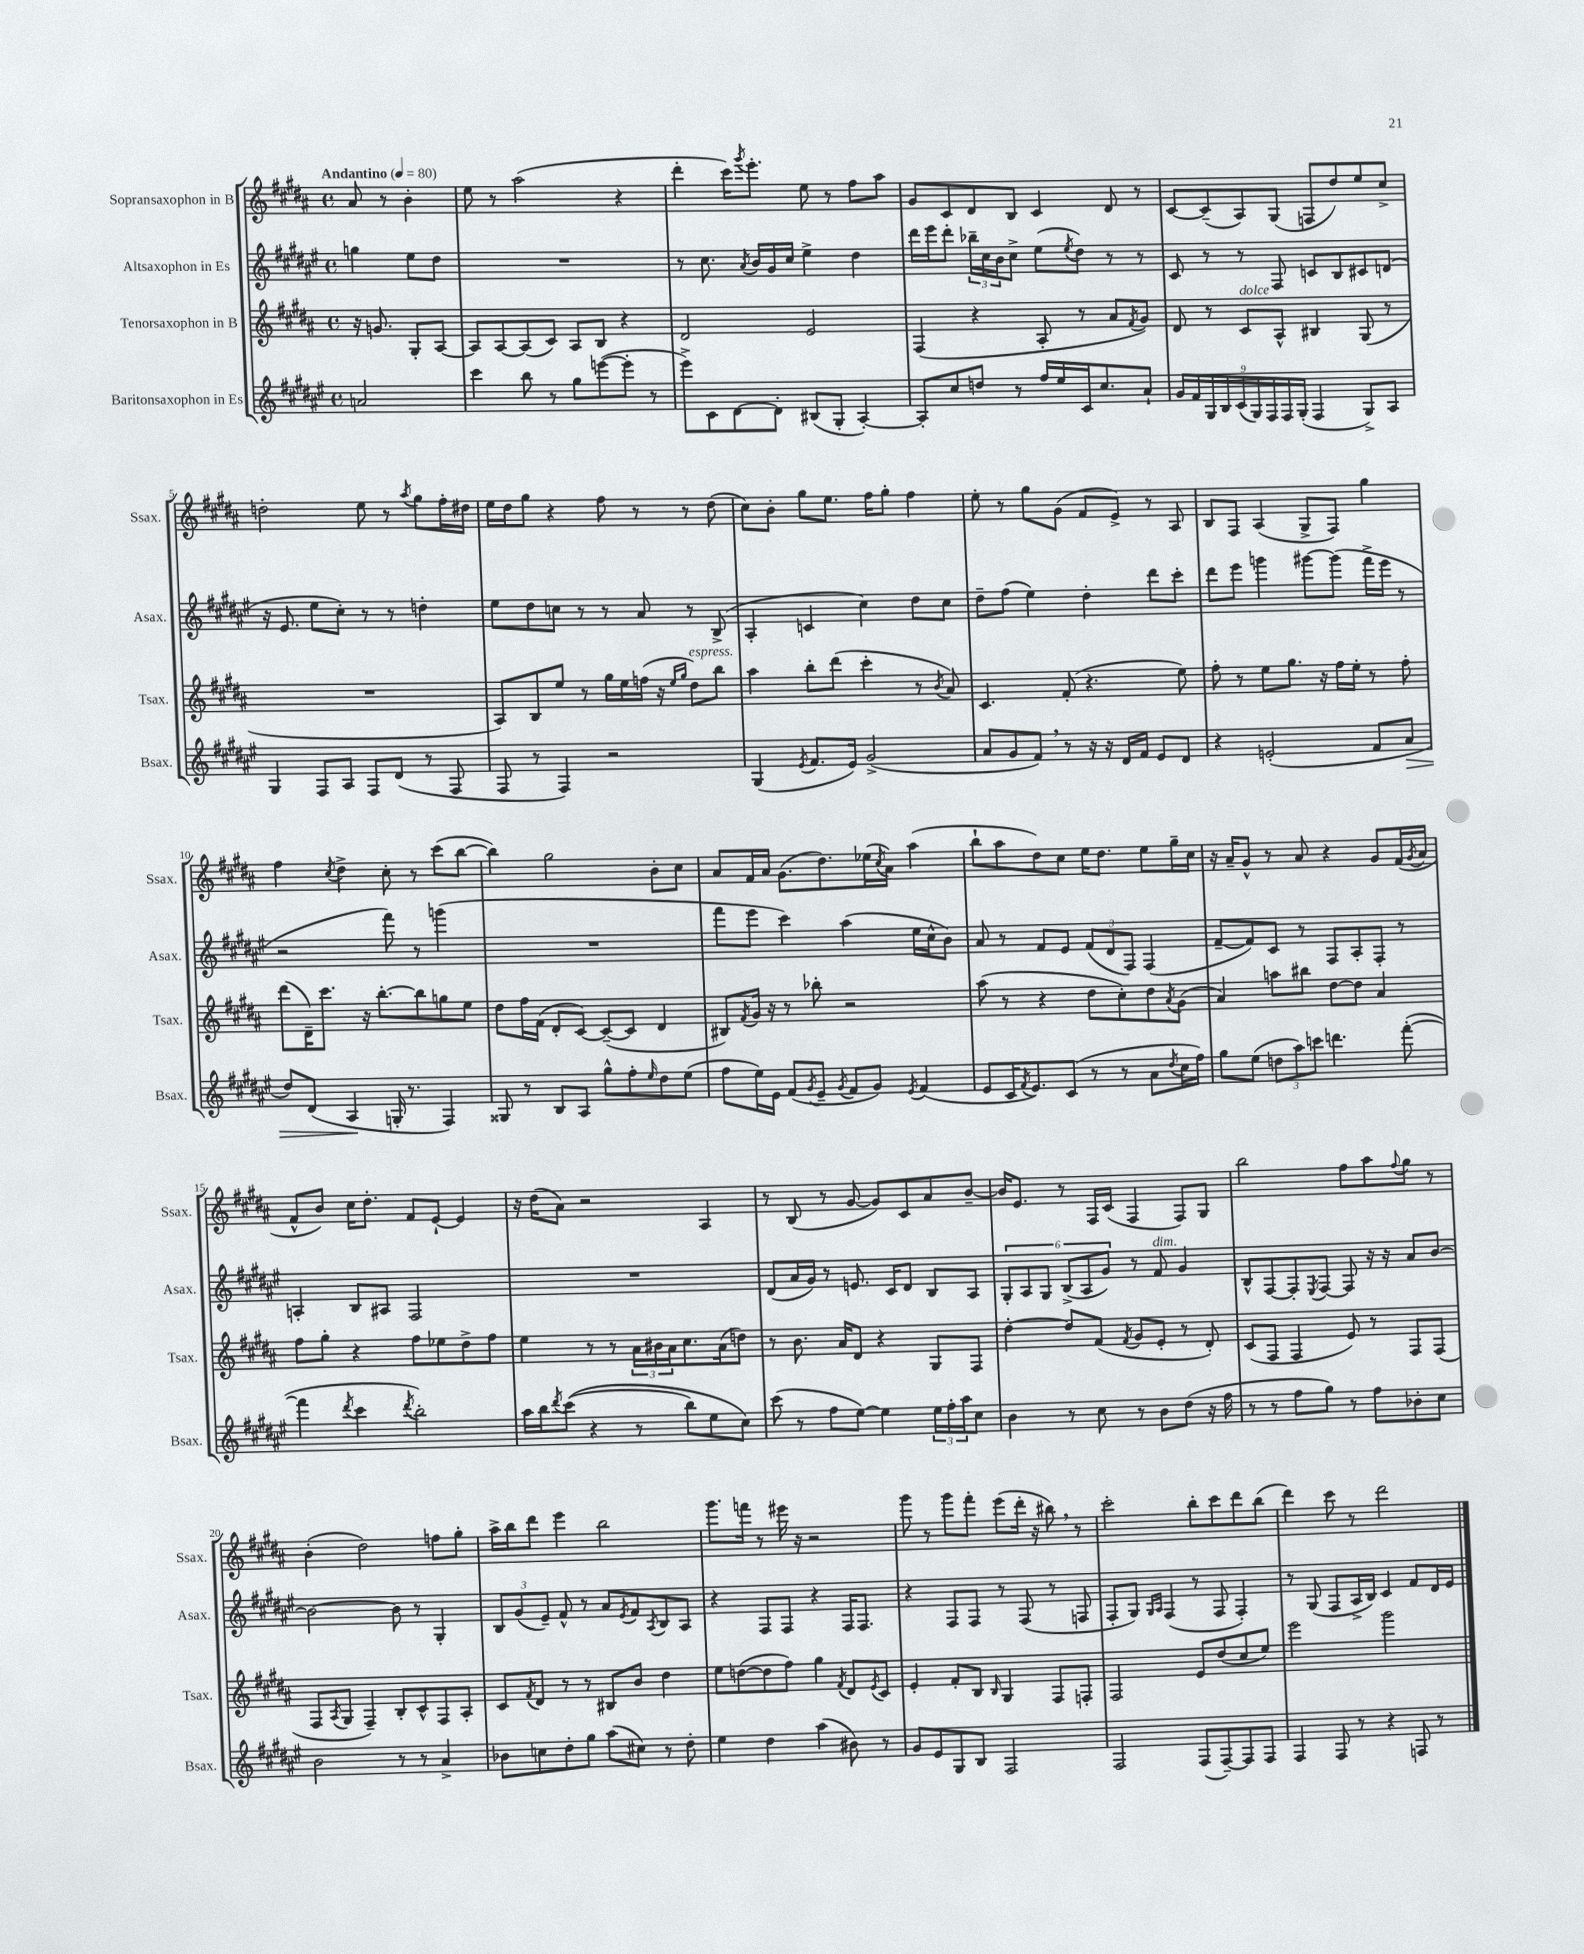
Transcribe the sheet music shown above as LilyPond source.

<<
\new StaffGroup <<
\new Staff = "s0" \with { instrumentName = "Sopransaxophon in B" shortInstrumentName = "Ssax." } {
    \clef treble \key b \major \defaultTimeSignature \time 4/4 \partial 2 \tempo "Andantino" 4 = 80
    ais'8 r8 b'4-. |
    e''8 r8 ais''2( r4 |
    dis'''4-. cis'''16) \acciaccatura { gis'''8 } e'''8.-. e''8 r8 fis''8 ais''8 |
    gis'8 cis'8 dis'8 b8 cis'4 dis'8 r8 |
    cis'8~ cis'8--( ais8) gis8( f8 dis''8) e''8 cis''8-> |
    d''2-. e''8 r8 \acciaccatura { ais''8 } gis''8 fis''16-. dis''16 |
    e''16 dis''16 gis''8 r4 fis''8 r8 r8 dis''8( |
    cis''8) b'8-. gis''8 e''8. fis''16 gis''8-. fis''4 |
    e''8-. r8 gis''8 gis'8( fis'8 e'8->) r8 ais8 |
    b8 fis8 ais4( gis8-> fis8) gis''4 |
    fis''4 \acciaccatura { cis''8 } dis''4-> cis''8-. r8 cis'''8( b''8~ |
    b''4) gis''2 b'8-. cis''8 |
    ais'8 fis'16 ais'16 gis'8.( dis''8.) ees''16( \acciaccatura { cis''8 } ais'16) ais''4( |
    b''8-! ais''8 dis''8) cis''8 e''16 dis''8. e''8 gis''16-- cis''16 |
    r16 ais'16-- gis'8-^ r8 ais'8 r4 gis'8 fis'16( \acciaccatura { gis'8 } ais'16 |
    fis'8-^ b'8) cis''16 dis''8.-. fis'8 e'8~-! e'4 |
    r16 dis''16( ais'8) r2 ais4 |
    r8 b8( r8 gis'8~ gis'8) cis'8 ais'8 b'8~-- |
    b'16 e'8. r8 fis16 cis'16( fis4 fis8) gis8 |
    b''2 fis''8 ais''8 \appoggiatura { fis''8 } gis''8 r8 |
    b'4-.( dis''2) f''8 gis''8-. |
    ais''16-> b''16 dis'''8 e'''4 b''2 |
    gis'''8. f'''16 r8 eis'''16 r16 r2 |
    gis'''8 r8 gis'''8 fis'''8-. e'''8( dis'''16-. r16 bis''8) \breathe r8 |
    cis'''2-. b''8-. cis'''8 dis'''8 b''8( |
    dis'''4) cis'''8 r8 dis'''2 \bar "|." |
}
\new Staff = "s1" \with { instrumentName = "Altsaxophon in Es" shortInstrumentName = "Asax." } {
    \clef treble \key fis \major \defaultTimeSignature \time 4/4 \partial 2
    g''4 eis''8 dis''8 |
    R1 |
    r8 cis''8. \acciaccatura { ais'8 } b'16 gis'16 cis''16 eis''4-> dis''4 |
    dis'''16 eis'''16 dis'''8-. \tuplet 3/2 { bes''16-- cis''16 b'16 } cis''8-> eis''8( \acciaccatura { eis''8 } dis''8) r8 r8 |
    cis'8 r8 r8 fis8 c'8 b8 cis'8 d'8( |
    r16 eis'8. eis''8 cis''8-.) r8 r8 d''4-. |
    eis''8 dis''8 c''8 r8 r8 ais'8 r8 b8->( |
    ais4-. c'4 cis''4) dis''8 cis''8 |
    dis''8-- fis''8( eis''4) dis''4-. dis'''8 cis'''8-. |
    dis'''8 eis'''8 g'''4 gis'''8~ gis'''8( fis'''16-> eis'''16 r8 |
    r2 fis'''8) r8 g'''4( |
    R1 |
    fis'''8 eis'''8 cis'''4) ais''4( eis''16 cis''16-^ b'8) |
    ais'8 r8 fis'8 eis'8 \tuplet 3/2 { fis'8( dis'8 fis8) } fis4( |
    fis'8~-- fis'8) cis'8 r8 fis8 ais8-. fis8-. r8 |
    a4-. b8 ais8 fis2 |
    R1 |
    dis'8( ais'16 gis'16) r8 e'8. cis'16 dis'8 b8 ais8 |
    \tuplet 6/4 { gis8-. ais8 gis8 b8->( ais8 gis'8) } r8 fis'8^\markup { \italic "dim." } gis'4 |
    b8-^ fis8~ fis8-. \acciaccatura { eis8 } fis8~ fis8 r16 r16 ais'8 b'8~ |
    b'2~ b'8 r8 gis4-. |
    \tuplet 3/2 { b8 gis'8( eis'8--) } fis'8-^ r8 ais'8 \acciaccatura { eis'8 } fis'8 \acciaccatura { ais8 } b8 ais8 |
    r4 fis8 fis8 r4 fis16 fis8. |
    r4 fis8 fis8 r8 fis8( r8 f8 |
    fis8-. gis8) \grace { gis16 ais16 } fis4( r8 fis8 fis4-.) |
    r8 gis8( fis8 ais16-> b16) cis'4 fis'8 dis'16 eis'16 \bar "|." |
}
\new Staff = "s2" \with { instrumentName = "Tenorsaxophon in B" shortInstrumentName = "Tsax." } {
    \clef treble \key b \major \defaultTimeSignature \time 4/4 \partial 2
    r16 g'8. gis8-. ais8~ |
    ais8 ais8~ ais8( cis'8) ais8 b8 r4 |
    dis'2 e'2 |
    fis4( r4 ais8-. r8 ais'8 \acciaccatura { fis'8 } gis'8) |
    dis'8 r8 cis'8^\markup { \italic "dolce" } ais8-^ bis4 gis8( r8 |
    R1 |
    ais8) b8 e''8 r8 gis''16 e''16 f''16( r16 \grace { e''16 gis''16 } dis''8^\markup { \italic "espress." }) b''8 |
    ais''4 b''8-. dis'''8( cis'''4-. r8 \acciaccatura { b'8 } ais'8) |
    cis'4. fis'8-.( r4. e''8) |
    fis''8-. r8 e''8 gis''8. r16 fis''16 e''16-. r8 fis''8-. |
    dis'''8( dis'16--) cis'''8. r16 b''8.~-. b''8 g''8 e''8 |
    dis''8 fis''16 fis'16( dis'8-. cis'8~) cis'8~--( cis'8 dis'4 |
    bis8) \acciaccatura { fis'8 } gis'16 r16 r8 bes''8-. r2 |
    ais''8( r8 r4 dis''8 cis''8-.) dis''8 \acciaccatura { ais'8 } gis'8( |
    ais'4) a''8 bis''8 dis''8~ dis''8 ais'4 |
    fis''8 gis''8-. r4 fis''8 ees''8 dis''8-> fis''8 |
    e''4 r8 r8 \tuplet 3/2 { ais'16 bis'16 ais'16 } cis''8. ais'16( d''8) |
    r8 b'8. ais'16 dis'8 r4 gis8 fis8 |
    dis''4~-. dis''8 fis'8( \acciaccatura { fis'8 } gis'8 e'8-. r8 dis'8-.) |
    cis'8( fis8 fis4 e'8) r8 fis8 fis8( |
    fis8 \acciaccatura { ais8 } gis8 fis4--) b8-. cis'8-^ fis8 ais8-. |
    cis'8 \acciaccatura { fis'8 } dis'8 r8 r8 bis8 b'8 dis''4 |
    e''8 d''8~( d''8 fis''8) gis''4 \acciaccatura { fis'8 } dis'8 \acciaccatura { e'8 } cis'8 |
    e'4-. fis'8-. b8 \grace { b16 } gis4 fis8 f8-. |
    fis2 e'8 dis''8( cis''8 e''8) |
    e'''2 gis'''2 \bar "|." |
}
\new Staff = "s3" \with { instrumentName = "Baritonsaxophon in Es" shortInstrumentName = "Bsax." } {
    \clef treble \key fis \major \defaultTimeSignature \time 4/4 \partial 2
    a'2 |
    cis'''4 b''8 r8 gis''8 e'''8~( e'''8-. r8 |
    eis'''8->) cis'8 dis'8~ dis'8-. bis8( gis8-. ais4~-.) |
    ais8-. cis''8 d''8 r8 fis''16 eis''16 cis'16 cis''8. ais'8-! |
    \tuplet 9/8 { gis'16 fis'16 gis16 b16 cis'16( gis16) fis16 fis16 gis16-.( } fis4 gis8->) ais8 |
    gis4 fis8 ais8 fis8 dis'8( r8 fis8 |
    fis8 r8 fis4) r2 |
    gis4( \acciaccatura { eis'8 } fis'8. eis'16) gis'2->( |
    ais'8 gis'8 fis'8) \breathe r8 r16 r16 dis'16 fis'16 eis'8 dis'8 |
    r4 e'2-.( fis'8 ais'8\> |
    dis''8) dis'8( ais4\! g16-. r8. fis4) |
    gisis8 r8 b8 ais8 gis''8-^ fis''8-. \grace { eis''16 } dis''8 eis''8( |
    fis''8 eis''16) eis'16 fis'8( \acciaccatura { gis'8 } eis'8-- \acciaccatura { gis'8 } fis'8 gis'8) \acciaccatura { eis'8 } fis'4( |
    eis'8 cis'16 \acciaccatura { fis'8 } eis'8.) cis'8( r8 r8 ais'8 \acciaccatura { dis''8 } cis''16 fis''16) |
    gis''8 eis''8( \tuplet 3/2 { d''8 ais''8) c'''8 } d'''4. fis'''8~-.( |
    fis'''4 \acciaccatura { dis'''8 } cis'''4 \acciaccatura { dis'''8 } b''2-.) |
    ais''16 b''16 \acciaccatura { dis'''8 } cis'''8(\( r4 r8 b''8) eis''8 cis''8\) |
    cis'''8( r8 fis''8 eis''8~) eis''4 \tuplet 3/2 { eis''16 fis''16-. ais''16 } cis''8 |
    b'4 r8 cis''8 r8 b'8 dis''8( r16 fis''16 |
    r8 r8 fis''8 gis''8) r8 fis''8 bes'8-. cis''8 |
    b'2 r8 r8 ais'4-> |
    bes'8 c''8 dis''8-. gis''8 ais''8( cis''8) r8 dis''8-. |
    eis''4 dis''4 ais''4( bis'8) r8 |
    gis'8 eis'8 gis8 b8 fis2 |
    fis2 fis8( fis8~--) fis8 fis8 |
    fis4 fis8 r8 r4 f8 r8 \bar "|." |
}
>>
>>
